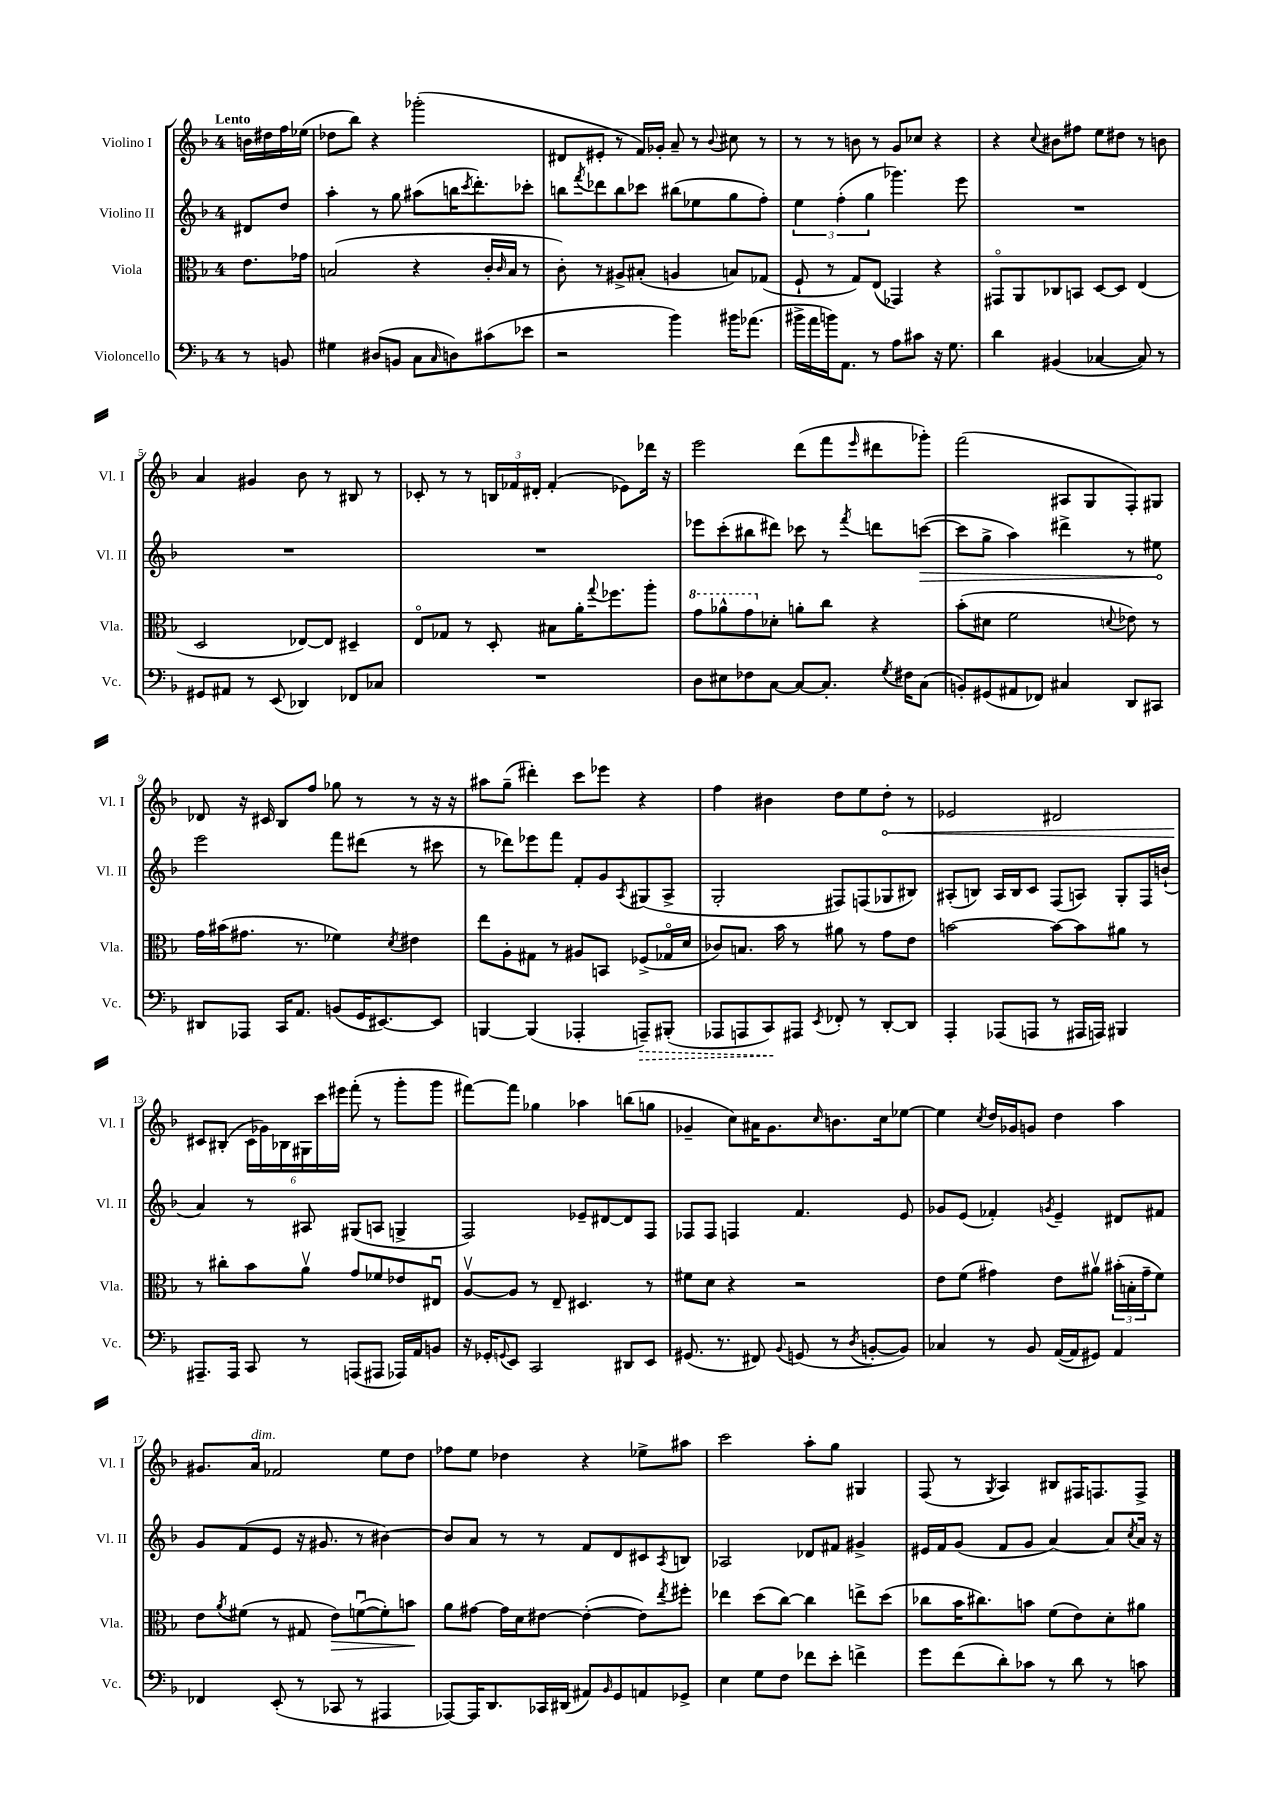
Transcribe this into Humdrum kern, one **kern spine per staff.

**kern	**kern	**kern	**kern
*staff4	*staff3	*staff2	*staff1
*clefF4	*clefC3	*clefG2	*clefG2
*k[b-]	*k[b-]	*k[b-]	*k[b-]
*M4/4	*M4/4	*M4/4	*M4/4
8r	8.e\L	8d#/L	16b\LL
.	.	.	16dd#\
8BB/	.	8dd/J	16ff\
.	16g-\Jk	.	(16ee-\JJ
=	=	=	=
4G#\	(2B/	4aa'\	8dd-\L
.	.	.	8bb-\J)
(8D#/L	.	8r	4r
8BB/J	.	8gg\	.
8C\L	4r	(8aa#\L	(2ggg-'\
16qqC/	.	.	.
8D\)	.	16bb\K	.
.	.	8qccc/	.
.	.	8.ddd'\)	.
(8c#\	16c'/LL	.	.
.	16qqc/	.	.
.	16B/JJ	.	.
8e-\J	8r	8ccc-'\J	.
=	=	=	=
2r	8c'\)	8bb\L	8d#/L
.	.	8qfff/	.
.	8r	8ddd-\	8e#'/J
.	8A#^/L	8bb\	8r
.	(8B#'/J	8ccc-\J	16f/LL)
.	.	.	16g-'/JJ
4b-\)	4A/	(8bb#\L	8a~/
.	.	8ee-\	8r
.	.	.	8qqb-/
16b#\LK	8B/L)	8gg\	8cc#\
(8.a-\J	.	.	.
.	(8G-/J	8ff'\J)	8r
=	=	=	=
16b#^\LL	8F`/	6ee\	8r
16a\	.	.	.
16b\J)	8r	.	8r
.	.	(6ff'\	.
8.AA\J	.	.	.
.	8G/L)	.	8b\
.	.	6gg\	.
8r	(8E/J	.	8r
8A\L	4GG-/)	4.ggg-\)	8g/L
8c#\J	.	.	8cc-/J
16r	4r	.	4r
8.G\	.	.	.
.	.	8eee\	.
=	=	=	=
4d\	8GG#o/L	1r	4r
.	8AA/	.	.
.	.	.	8qqcc/
(4BB#/	8C-/	.	8b#\L
.	8BB/J	.	8ff#\J
[4C-/	[8D/L	.	8ee\L
.	8D/]J	.	8dd#\J
8C-/])	(4E/	.	8r
8r	.	.	8b\
=	=	=	=
8GG#/L	2D/	1r	4a/
8AA#/J	.	.	.
8r	.	.	4g#/
(8EE/	.	.	.
4DD-/)	[8E-/L)	.	8b-\
.	8E-/]J	.	8r
8FF-/L	4D#~/	.	8B#/
8C-/J	.	.	8r
=	=	=	=
1r	8Eo/L	1r	8c-'/
.	8G-/J	.	8r
.	8r	.	8r
.	8D'/	.	24B/LL
.	.	.	24f-/
.	.	.	24d#'/JJ
.	8B#\L	.	(4f-'/
.	16a'\K	.	.
.	8qqgg/	.	.
.	8.ff-\	.	.
.	.	.	8e-\L)
.	8aa'\J	.	16ddd-\Jk
.	.	.	16r
=	=	=	=
8D\L	8gg\L	8eee-\L	2eee\
8E#\	8aa-^^\	(8ccc'\	.
8F-\	8gg\	8bb#\	.
[8C\J	8d-'\J	8ddd#\J)	.
8C/_L	8a'\L	8ccc-\	(8ddd\L
8.C'/]J	8cc\J	8r	8fff\
.	.	8qfff/	16qqeee/
.	4r	8ddd\L	8ddd#\
8qG/	.	.	.
16F#\LK	.	.	.
(8C\J	.	([8ccc\J	8ggg-'\J)
=	=	=	=
8BB'/L)	(8b-'\L	8ccc\]L	(2fff\
(8GG#/	8d#\J	8gg^\J	.
8AA#/	2f\	4aa\)	.
8FF-/J)	.	.	.
4C#/	.	4ddd#^\	8A#/L
.	.	.	8G/
.	8qqd/	.	.
8DD/L	8e-\)	8r	8F'/)
8CC#/J	8r	8ee#\	8G#/J
=	=	=	=
8DD#/L	16g\LL	2eee\	8d-/
.	(16b#\J	.	.
8AAA-/J	8.g#\J	.	16r
.	.	.	16c#/
16CC/LK	.	.	8B-/L
8.AA/J	8.r	.	.
.	.	.	8ff/J
(8BB/L	4f-\)	8fff\L	8gg-\
16GG/K	.	(8ddd#\J	8r
[8.EE#/)	.	.	.
.	8qd/	.	.
.	4e#\	8r	8r
8EE#/]J	.	8ccc#\	16r
.	.	.	16r
=	=	=	=
[4BBB/	8ee\L	8r	8aa#\L
.	8A'\	8ddd-\L)	(8gg~\J
(4BBB/]	8G#\J	8eee-\	4ddd#'\)
.	8r	8fff\J	.
4AAA-'/	8A#/L	8f'/L	8ccc\L
.	8BB/J	8g/	8eee-\J
.	.	8qA/	.
8AAA~/L)	(8F-^/L	(8G#/	4r
(8BBB#'/J	16G-o/L	8A^/J	.
.	16d/JJ	.	.
=	=	=	=
8AAA-/L	8c-/L)	2G'/	4ff\
8AAA/	8.B/J	.	.
8CC/)	.	.	4b#\
.	16b-\	.	.
8AAA#/J	8r	.	.
8qEE/	.	.	.
8FF-'/	8a#\	8F#/L)	8dd\L
8r	8r	(8F/	8ee\
[8DD'/L	8g\L	8G-/	8dd'\J
8DD/]J	8e\J	8B#/J)	8r
=	=	=	=
4AAA'/	[2b\	(8A#'/L	2e-/
.	.	8B/J)	.
(8AAA-/L	.	16A#/LL	.
.	.	16B/J	.
8AAA/J	.	8c/J	.
8r	8b\_L	(8F/L	2d#/
16AAA#/LL	8b\]	8A/J)	.
16AAA/JJ)	.	.	.
4BBB#/	8a#\J	8G'/L	.
.	8r	16F/L	.
.	.	(16b`/JJ	.
=	=	=	=
8.AAA#~/L	8r	4a/)	8c#/L
.	8cc#'\L	.	(8B#'/J
16AAA#/Jk	.	.	.
8CC/	8b-\	8r	24c#\LL
.	.	.	24g-\)
.	.	.	24B-\
8r	8av\J	8A#/	24G#\
.	.	.	24ccc\
.	.	.	24eee#\JJ
(8AAA/L	8g/L	(8G#/L	(8fff'\
8AAA#/J	8f-/	8A/J	8r
16AAA-/LL)	8e-/	4G^/	8ggg'\L
16AA/J	.	.	.
8BB/J	8E#u/J	.	8ggg\J
=	=	=	=
16r	[8Av/L	2F/)	[8fff#\L)
16GG-'/LK	.	.	.
8qqGG/	.	.	.
8EE/J	8A/]J	.	8fff#\]J
2CC/	8r	.	4gg-\
.	8E~/	.	.
.	4.D#/	8e-~/L	4aa-\
.	.	[8d#/	.
8DD#/L	.	8d#/]	(8bb\L
8EE/J	8r	8F/J	8gg\J
=	=	=	=
(8.GG#/	8f#\L	8F-/L	4g-~/
.	8d\J	8F-/J	.
8.r	.	.	.
.	4r	4F/	8cc\L)
8FF#/)	.	.	16a#\K
.	.	.	8.g-\
8qqBB-/	.	.	.
(8GG/	2r	4.f/	.
.	.	.	16qqcc/
8r	.	.	8.b\
8qD/	.	.	.
[8BB'/L	.	.	.
.	.	.	16cc\k
8BB/]J)	.	8e/	[8ee-\J
=	=	=	=
4C-/	8e\L	8g-/L	4ee-\]
.	(8f\J	(8e/J	.
.	.	.	8qcc/
8r	4g#\)	4f-'/)	16dd/LL
.	.	.	16g-/J
8BB-/	.	.	8g/J
.	.	8qg/	.
([16AA/LL	8e\L	4e~/	4dd\
16AA/]J	.	.	.
8GG#/J)	8a#v\J	.	.
4AA/	(24b#'\LL	8d#/L	4aa\
.	24B'\	.	.
.	24g#~\J	.	.
.	8f\J)	8f#/J	.
=	=	=	=
4FF-/	8e\L	8g/L	8.g#/L
.	8qa/	.	.
.	(8f#\J	(8f/	.
.	.	.	16a/Jk
(8EE'/	8r	8e/J	2f-/
8r	8G#/	16r	.
.	.	8.g#/	.
8CC-/	8e\L)	.	.
8r	([8fu\	8r	.
4AAA#/	8f'\])	[4b#\)	8ee\L
.	8b\J	.	8dd\J
=	=	=	=
[8AAA-/L)	8a\L	8b#/]L	8ff-\L
16AAA-/]K	[8g#\J	8a/J	8ee\J
8.DD/	.	.	.
.	16g#\]LL	8r	4dd-\
.	16d\J	.	.
16CC-/L	[8e#\J	8r	.
(16DD#/JJ	.	.	.
8AA#/L)	(4e#'\_	8f/L	4r
16qqBB-/	.	.	.
8GG/	.	8d/	.
8AA/	8e#\]L)	8c#/	8ee-^\L
.	8qee/	8qA/	.
8GG-^/J	8ff#'\J	8B/J	8aa#\J
=	=	=	=
4E\	4ee-\	2A-/	2ccc\
8G\L	(8dd\L	.	.
8F\J	[8cc\J)	.	.
8f-\L	4cc\]	8d-/L	8aa'\L
8e'\J	.	8f#/J	8gg\J
4f^\	8ee^\L	4g#^/	4G#/
.	(8dd\J	.	.
=	=	=	=
8g\L	8cc-\L	16e#/LL	(8F/
.	.	16f/J	.
(8f\	16b-\K	(8g/J	8r
.	8.cc#\)	.	.
.	.	.	8qG/
8d'\)	.	8f/L	4A/)
8c-\J	8b\J	8g/J	.
8r	(8f\L	[4a/)	8B#/L
8d\	8e\)	.	16F#/K
.	.	.	8.F/
8r	8d'\	8a/]L	.
.	.	8qcc/	.
8c\	8a#\J	16a/Jk	8F^/J
.	.	16r	.
==	==	==	==
*-	*-	*-	*-
